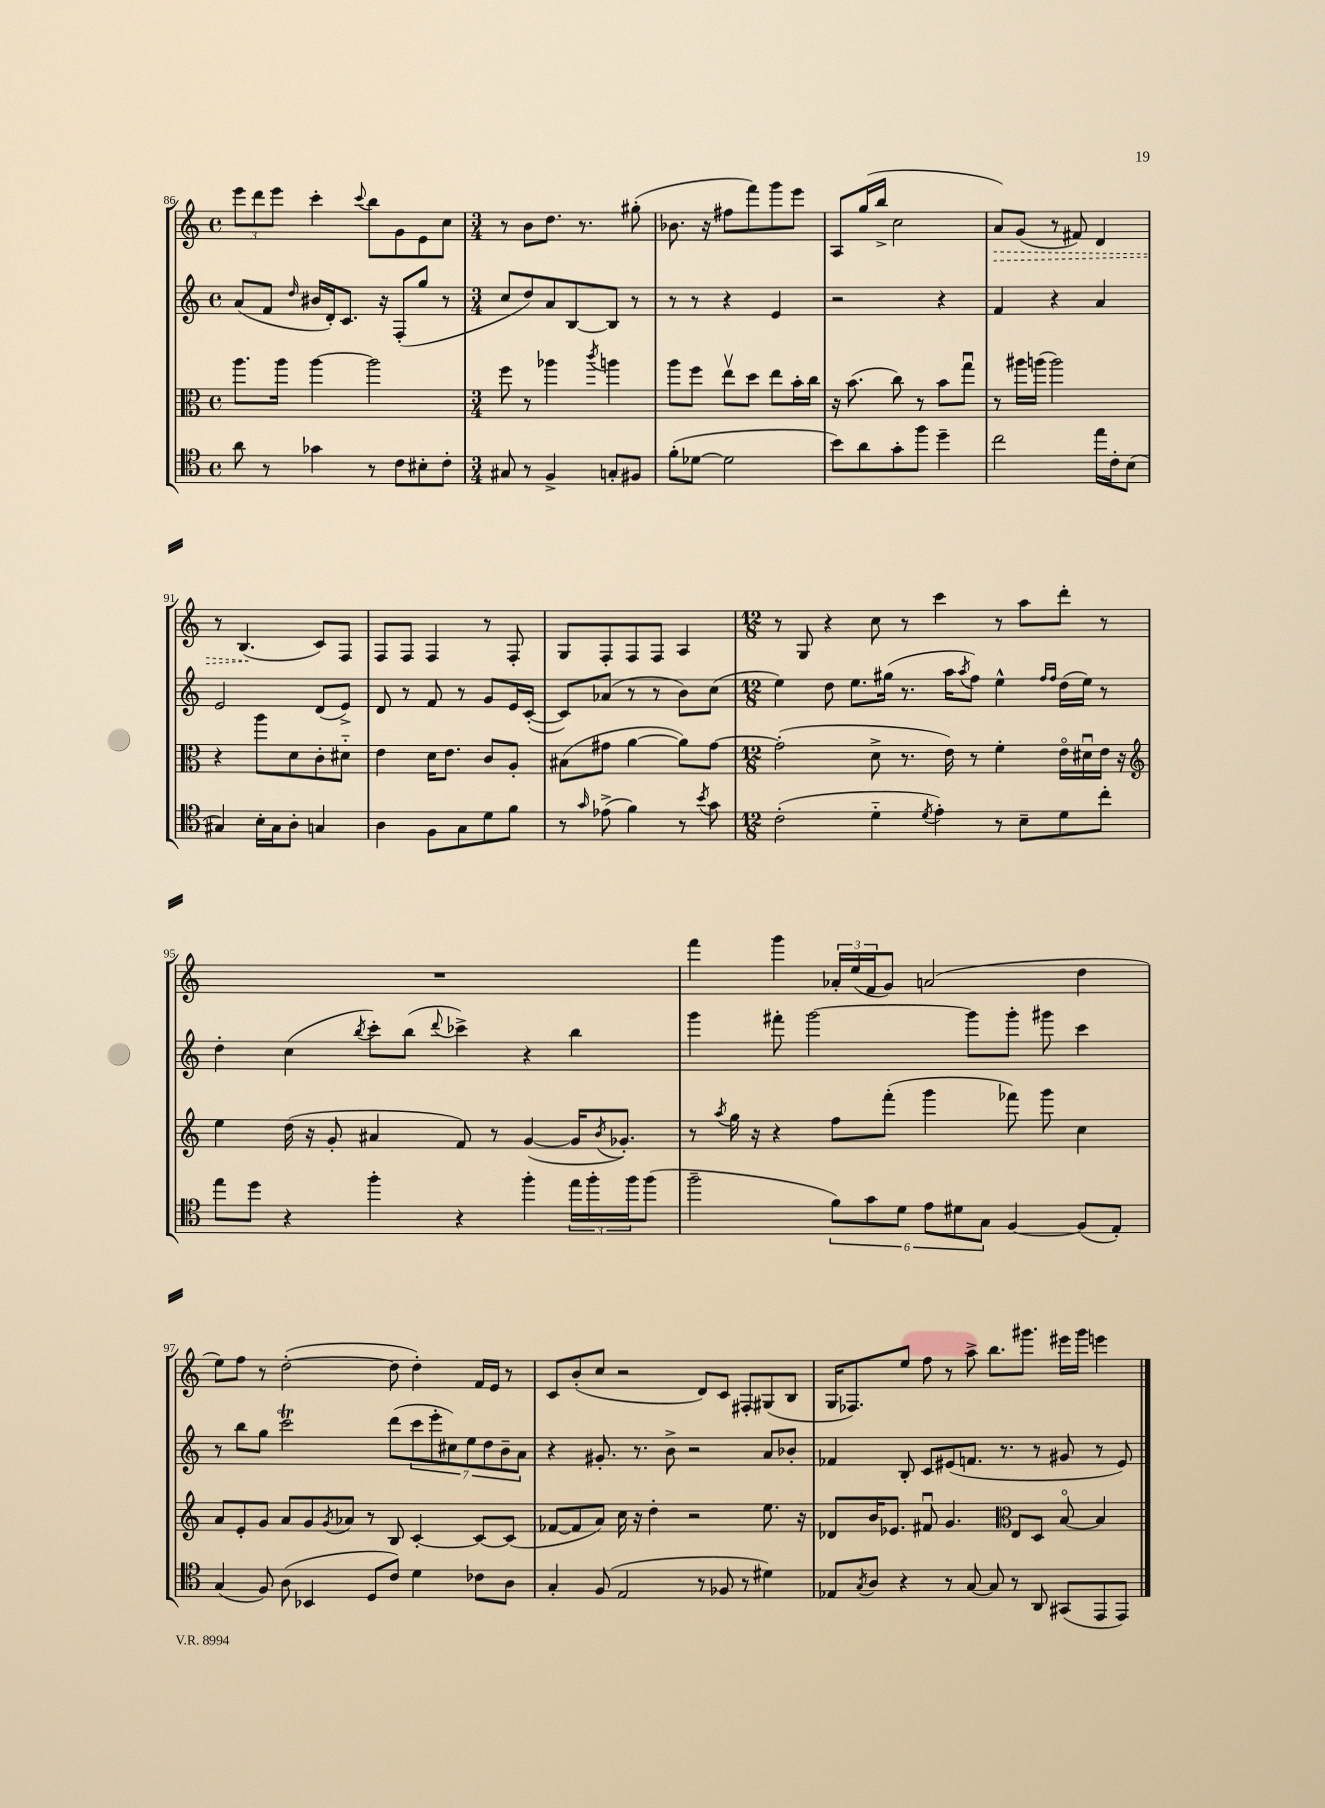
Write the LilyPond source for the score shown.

<<
\new StaffGroup <<
\new Staff = "s0" {
    \clef treble \key c \major \defaultTimeSignature \time 4/4
    \tuplet 3/2 { e'''8 d'''8 e'''8 } c'''4-. \appoggiatura { c'''8 } b''8 g'8 e'8 c''8 |
    \numericTimeSignature \time 3/4 r8 b'8 d''8. r8. gis''8-.( |
    bes'8. r16 fis''8 f'''8) g'''8 e'''8 |
    a8 g''16( b''16-> c''2 |
    \once \override Hairpin.style = #'dashed-line a'8\>) g'8( r8 fis'8) d'4 |
    r8 b4.\!( c'8) f8 |
    f8 f8 f4 r8 f8-. |
    g8 f8-. f8 f8 a4 |
    \numericTimeSignature \time 12/8 r8 g8 r4 c''8 r8 c'''4 r8 a''8 d'''8-. r8 |
    R1. |
    f'''4 g'''4 \tuplet 3/2 { aes'16-. e''16( f'16 } g'8) a'2( d''4 |
    e''8) f''8 r8 d''2~-.( d''8 d''4-.) f'16 e'16 r8 |
    c'8 b'8-.( c''8 r2 d'8) c'8 fis8-. gis8( b8 |
    g16 fes8.) e''8 f''8 r8 a''8-> b''8. gis'''8. eis'''16 gis'''16 e'''4 \bar "|." |
}
\new Staff = "s1" {
    \clef treble \key c \major \defaultTimeSignature \time 4/4
    a'8( f'8 \grace { d''16 } bis'16 d'16-.) c'8. r16 f8-.( g''8 r8 |
    \numericTimeSignature \time 3/4 c''8 d''8) a'8 b8~ b8 r8 |
    r8 r8 r4 e'4 |
    r2 r4 |
    f'4 r4 a'4 |
    e'2 d'8( e'8->) |
    d'8 r8 f'8 r8 g'8 e'16 c'16~-.( |
    c'8) aes'8( r8 r8 b'8) c''8( |
    \numericTimeSignature \time 12/8 e''4) d''8 e''8. gis''16( r8. a''16 \acciaccatura { a''8 } f''8) e''4-^ \grace { f''16 f''16 } d''16( e''16) r8 |
    d''4-. c''4( \acciaccatura { b''8 } c'''8-.) b''8( \appoggiatura { d'''8 } ces'''4->) r4 b''4 |
    g'''4 fis'''8-. g'''2~ g'''8 g'''8-. gis'''8 c'''4 |
    r8 b''8 g''8 c'''2\trill d'''8( \tuplet 7/4 { c'''8 e'''8-. cis''8) e''8 d''8 b'8-- a'8 } |
    r4 gis'8.-. r8. b'8-> r2 a'8 bes'8-. |
    fes'4 b8-. c'8 eis'8( f'8. r8. r8 gis'8 r8 eis'8) \bar "|." |
}
\new Staff = "s2" {
    \clef alto \key c \major \defaultTimeSignature \time 4/4
    a''8. a''16 a''4~ a''2 |
    \numericTimeSignature \time 3/4 f''8 r8 aes''4 \acciaccatura { c'''8 } a''4 |
    a''8 f''8 e''8\upbow d''8 e''8 b'16-. c''16 |
    r16 b'8.( c''8) r8 b'8 g''8\downbow |
    r8 ais''16 a''16( a''2) |
    r4 a''8 d'8 c'8-. dis'8-_ |
    e'4 d'16 e'8. c'8 a8-. |
    bis8( gis'8 a'4~ a'8) gis'8~ |
    \numericTimeSignature \time 12/8 gis'2-.( d'8-> r8. e'16) r8 f'4-. e'16\flageolet dis'16\downbow e'16 r16 |
    \clef treble e''4 d''16( r16 g'8-. ais'4 f'8) r8 g'4~( g'16 \acciaccatura { b'8 } ges'8.-.) |
    r8 \acciaccatura { a''8 } g''16 r16 r4 f''8 f'''8-.( g'''4 fes'''8) g'''8 c''4 |
    a'8 e'8-. g'8 a'8 g'8 \acciaccatura { g'8 } aes'8 r8 b8 c'4~-. c'8~ c'8( |
    fes'8~ fes'8 a'8) c''16 r16 d''4-. r2 e''8. r16 |
    des'8 b'16 ees'8. fis'8\downbow g'4. \clef alto e8 d8 b8~\flageolet b4 \bar "|." |
}
\new Staff = "s3" {
    \clef tenor \key c \major \defaultTimeSignature \time 4/4
    a'8 r8 ges'4 r8 c'8 bis8-. c'8-. |
    \numericTimeSignature \time 3/4 gis8 r8 f4-> g8-. fis8 |
    f'8-.( des'8~ des'2 |
    b'8) a'8 g'8-. f''8 d''4-- |
    c''2 e''16 c'16-. b8( |
    gis4) b16-. gis16 a8-. g4 |
    a4 f8 g8 d'8 f'8 |
    r8 \grace { g'16 } ees'8->( f'4) r8 \acciaccatura { b'8 } g'8 |
    \numericTimeSignature \time 12/8 c'2-.( d'4-_ \acciaccatura { d'8 } e'4-.) r8 b8-- d'8 c''8-. |
    e''8 d''8 r4 f''4-. r4 f''4-. \tuplet 3/2 { e''16 f''16-. f''16 } f''8( |
    f''2-- \tuplet 6/4 { f'8) g'8 d'8 e'8 dis'8 g8 } f4~ f8( e8-.) |
    g4( f8) a8( bes,4 d8 c'8) d'4 ces'8 a8 |
    g4-. f8( e2 r8 fes8 r8 dis'4) |
    ees8 \acciaccatura { g8 } a8 r4 r8 g8~ g8 r8 a,8 gis,8( e,8 e,8) \bar "|." |
}
>>
>>
\layout { \context { \Score currentBarNumber = #86 } }
